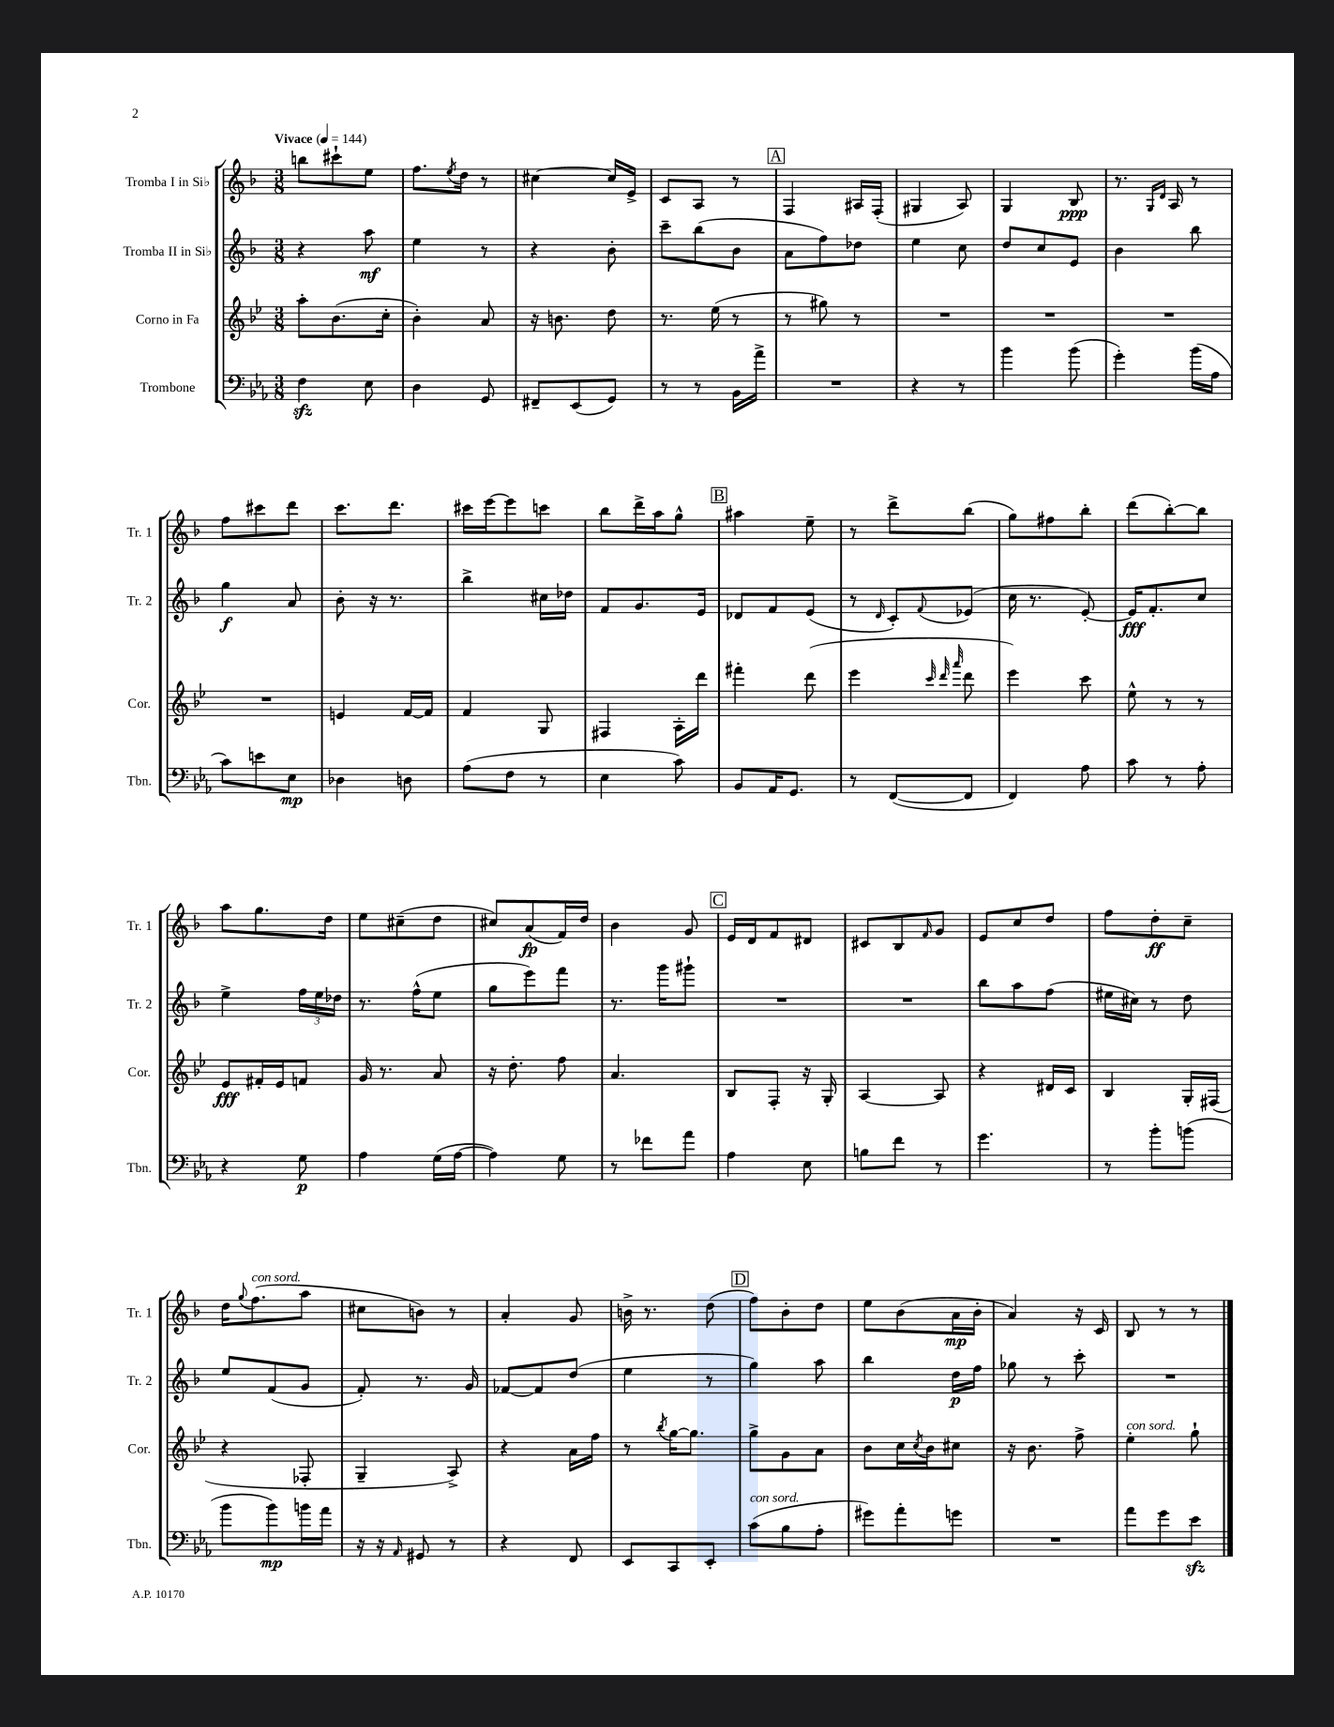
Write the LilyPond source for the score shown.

<<
\new StaffGroup <<
\new Staff = "s0" \with { instrumentName = "Tromba I in Sib" shortInstrumentName = "Tr. 1" } {
    \clef treble \key f \major \numericTimeSignature \time 3/8 \tempo "Vivace" 4 = 144
    b''8 cis'''8-! e''8 |
    f''8. \acciaccatura { e''8 } d''16 r8 |
    cis''4~ cis''16 e'16-> |
    c'8 a8 r8 |
    \mark \markup { \box "A" } f4 ais16 f16-.( |
    gis4 a8) |
    g4 bes8\ppp |
    r8. \grace { g16 d'16 } a16 r8 |
    f''8 cis'''8 d'''8 |
    c'''8. d'''8. |
    cis'''16 e'''16~ e'''8 c'''8 |
    bes''8 d'''16-> a''16 g''8-^ |
    \mark \markup { \box "B" } ais''4 e''8-- |
    r8 d'''8-> bes''8( |
    g''8) fis''8 bes''8-. |
    d'''8( bes''8~-.) bes''8 |
    a''8 g''8. d''16 |
    e''8 cis''8--( d''8 |
    cis''8) a'8\fp( f'16) d''16 |
    bes'4 g'8 |
    \mark \markup { \box "C" } e'16 d'16 f'8 dis'8 |
    cis'8 bes8 \grace { f'16 } g'8 |
    e'8 c''8 d''8 |
    f''8 d''8-.\ff c''8-- |
    d''16 \appoggiatura { g''8 } f''8.^\markup { \italic "con sord." }( a''8 |
    cis''8 b'8) r8 |
    a'4-. g'8 |
    b'16-> r8. d''8( |
    \mark \markup { \box "D" } f''8) bes'8-. d''8 |
    e''8 bes'8( a'16\mp bes'16-. |
    a'4) r16 c'16 |
    bes8 r8 r8 \bar "|." |
}
\new Staff = "s1" \with { instrumentName = "Tromba II in Sib" shortInstrumentName = "Tr. 2" } {
    \clef treble \key f \major \numericTimeSignature \time 3/8
    r4 a''8\mf |
    e''4 r8 |
    r4 bes'8-. |
    c'''8-- bes''8( bes'8 |
    \mark \markup { \box "A" } a'8 f''8) des''8 |
    e''4 c''8 |
    d''8 c''8 e'8 |
    bes'4 bes''8 |
    g''4\f a'8 |
    bes'8-. r16 r8. |
    bes''4-> cis''16 des''16 |
    f'8 g'8. e'16 |
    \mark \markup { \box "B" } des'8 f'8 e'8( |
    r8 \grace { d'16 } c'8-.) \appoggiatura { f'8 } ees'8( |
    c''16 r8. e'8~-.) |
    e'16\fff f'8.-. c''8 |
    e''4-> \tuplet 3/2 { f''16 e''16 des''16 } |
    r8. f''16-^( e''8 |
    g''8 e'''8) f'''8 |
    r8. g'''16 gis'''8-! |
    \mark \markup { \box "C" } R4. |
    R4. |
    bes''8 a''8 f''8( |
    eis''16 cis''16) r8 d''8 |
    e''8 f'8( g'8 |
    f'8-.) r8. g'16 |
    fes'8~ fes'8 d''8( |
    e''4 r8 |
    \mark \markup { \box "D" } g''4) a''8 |
    bes''4 d''16\p f''16 |
    ges''8 r8 c'''8-. |
    R4. \bar "|." |
}
\new Staff = "s2" \with { instrumentName = "Corno in Fa" shortInstrumentName = "Cor." } {
    \clef treble \key bes \major \numericTimeSignature \time 3/8
    a''8-. bes'8.( c''16-. |
    bes'4-.) a'8 |
    r16 b'8. d''8 |
    r8. ees''16( r8 |
    \mark \markup { \box "A" } r8 gis''8) r8 |
    R4. |
    R4. |
    R4. |
    R4. |
    e'4 f'16~ f'16 |
    f'4 g8 |
    fis4 a16-. d'''16 |
    \mark \markup { \box "B" } fis'''4-. d'''8( |
    ees'''4 \grace { c'''32 d'''32 a'''32 } d'''8 |
    ees'''4) c'''8 |
    ees''8-^ r8 r8 |
    ees'8\fff fis'16-. ees'16 f'8 |
    g'16 r8. a'8 |
    r16 d''8.-. f''8 |
    a'4. |
    \mark \markup { \box "C" } bes8 f8-. r16 g16-. |
    a4~ a8 |
    r4 dis'16 c'16 |
    bes4 g16-. fis16( |
    r4 fes8-. |
    g4-- a8->) |
    r4 a'16 f''16 |
    r8 \acciaccatura { bes''8 } g''16~ g''8. |
    \mark \markup { \box "D" } g''8-> g'8 a'8 |
    bes'8 c''16 \acciaccatura { c''8 } bes'16 cis''8 |
    r16 bes'8. f''8-> |
    ees''4-.^\markup { \italic "con sord." } g''8-! \bar "|." |
}
\new Staff = "s3" \with { instrumentName = "Trombone" shortInstrumentName = "Tbn." } {
    \clef bass \key ees \major \numericTimeSignature \time 3/8
    f4\sfz ees8 |
    d4 g,8 |
    fis,8-- ees,8( g,8) |
    r8 r8 bes,16 aes'16-> |
    \mark \markup { \box "A" } R4. |
    r4 r8 |
    bes'4 bes'8( |
    g'4-.) bes'16( aes16 |
    c'8) e'8 ees8\mp |
    des4 d8 |
    aes8( f8 r8 |
    ees4 c'8) |
    \mark \markup { \box "B" } bes,8 aes,16 g,8. |
    r8 f,8~( f,8 |
    f,4) aes8 |
    c'8 r8 aes8-. |
    r4 g8\p |
    aes4 g16( aes16~ |
    aes4) g8 |
    r8 fes'8 aes'8 |
    \mark \markup { \box "C" } aes4 ees8 |
    b8 f'8 r8 |
    g'4. |
    r8 bes'8-. b'8( |
    bes'8 bes'8\mp) b'16 aes'16 |
    r16 r16 \grace { aes,16 } gis,8 r8 |
    r4 f,8 |
    ees,8 c,8 ees,8-. |
    \mark \markup { \box "D" } c'8^\markup { \italic "con sord." }( bes8 aes8-. |
    gis'8) aes'8-. g'8 |
    R4. |
    aes'8 g'8 ees'8\sfz \bar "|." |
}
>>
>>
\layout { \context { \Score \remove "Bar_number_engraver" } }
